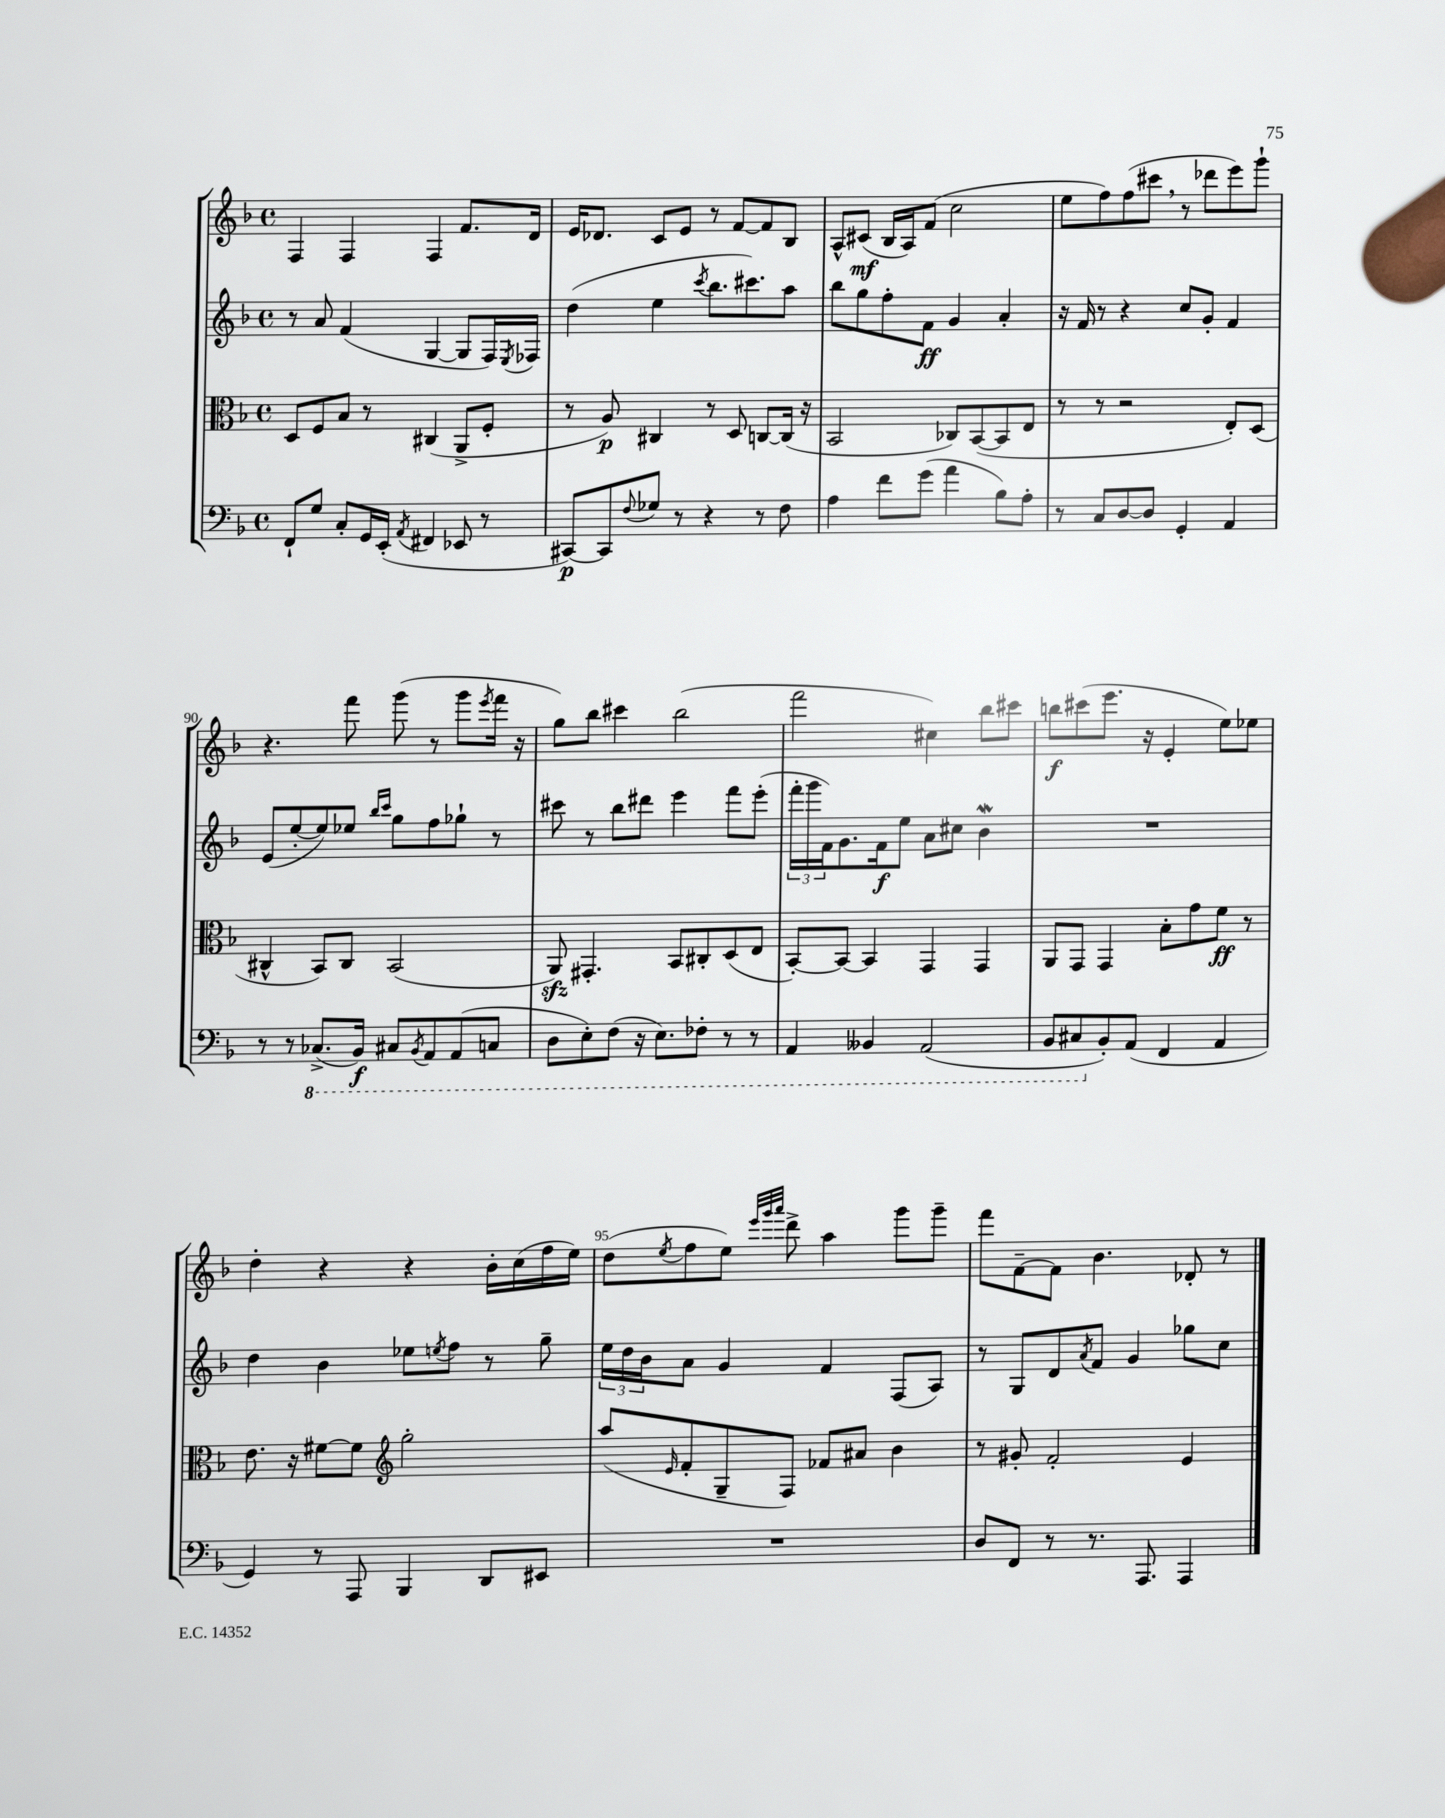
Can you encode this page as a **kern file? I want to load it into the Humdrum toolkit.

**kern	**kern	**kern	**kern
*staff4	*staff3	*staff2	*staff1
*clefF4	*clefC3	*clefG2	*clefG2
*k[b-]	*k[b-]	*k[b-]	*k[b-]
*M4/4	*M4/4	*M4/4	*M4/4
*met(c)	*met(c)	*met(c)	*met(c)
8FF`/L	8D/L	8r	4F/
8G/J	8F/	8a/	.
8C'/L	8B-/J	(4f/	4F/
16GG/L	8r	.	.
(16EE'/JJ	.	.	.
8qAA/	.	.	.
4FF#/	(4C#/	[4G/	4F/
8EE-/	8AA^/L	8G/]L	8.f/L
8r	8F'/J	16F/L)	.
.	.	8qE/	.
.	.	16F-/JJ	16d/Jk
=	=	=	=
[8CC#/L)	8r	(4dd\	16e/LK
.	.	.	8.d-/J
8CC#/]	8A/)	.	.
8qqF/	.	.	.
8G-/J	4C#/	4ee\	8c/L
8r	.	.	8e/J
.	.	8qccc/	.
4r	8r	8.bb-\L	8r
.	8D/	.	[8f/L
.	.	8.ccc#\)	.
8r	[8C/L	.	8f/]
8F\	(16C/]Jk	8aa\J	8B-/J
.	16r	.	.
=	=	=	=
4A\	2BB-/	8bb-\L	8A^^/L
.	.	8gg\	(8c#/J
8f\L	.	8ff'\	16B-/LL
.	.	.	16A/J)
(8g\J	.	8f\J	(8f/J
4a\	8C-/L)	4g/	2cc\
.	([8BB-/	.	.
8B-\L)	8BB-/]	4a'/	.
8A'\J	8E/J	.	.
=	=	=	=
8r	8r	16r	8ee\L
.	.	16f/	.
8C/L	8r	8r	8ff\)
[8D/	2r	4r	(8ff\
8D/]J	.	.	8ccc#\J
4GG'/	.	8cc/L	8r
.	.	8g'/J	8ddd-\L
4AA/	8E'/L)	4f/	8eee\)
.	(8D/J	.	8ggg`\J
=	=	=	=
8r	4C#^^/	(8e/L	4.r
8r	.	[8ee'/	.
(8.CC-^/L	8BB-/L)	8ee/])	.
.	8C#/J	8ee-/J	8fff\
16BBB-/Jk)	.	.	.
.	.	16qqbb-/LL	.
.	.	16qqccc/JJ	.
8CC#/L	(2BB-/	8gg\L	(8ggg\
8qBBB-/	.	.	.
8AAA/	.	8ff\	8r
(8AAA/	.	8gg-`\J	8ggg\L
.	.	.	8qeee/
8CC/J	.	8r	16fff\Jk
.	.	.	16r
=	=	=	=
8DD\L	8AA/)	8ccc#\	8gg\L)
8EE'\)	4.GG#'/	8r	8bb-\J
(8FF\J	.	8bb-\L	4ccc#\
16r	.	8ddd#\J	.
8.EE\L)	.	.	.
.	8BB-/L	4eee\	(2bb-\
8FF-'\J	8C#'/	.	.
8r	(8D/	8fff\L	.
8r	8E/J	(8eee'\J	.
=	=	=	=
4AAA/	[8BB-'/L)	24fff'\LL	2fff\
.	.	24ggg\	.
.	.	24f\J)	.
.	8BB-/_J	8.g\	.
4BBB--/	4BB-/]	.	.
.	.	16f\k	.
.	.	8ee\J	.
(2AAA/	4GG/	8a\L	4cc#\)
.	.	8cc#\J	.
.	4GG/	4b-\	8bb-\L
.	.	.	8ccc#\J
=	=	=	=
8BBB-/L	8AA/L	1r	8bb\L
8CC#/	8GG/J	.	(8ccc#\
8BB-'/)	4GG/	.	8.eee\J
(8AA/J	.	.	.
.	.	.	16r
4FF/	8B-'\L	.	4e'/
.	8g\	.	.
4AA/	8f\J	.	8ee\L)
.	8r	.	8ee-\J
=	=	=	=
4GG/)	8.e\	4dd\	4dd'\
.	16r	.	.
8r	[8f#\L	4b-\	4r
8AAA/	8f#\]J	.	.
*	*clefG2	*	*
4BBB-/	2gg'\	8ee-\L	4r
.	.	8qee/	.
.	.	8ff\J	.
8DD/L	.	8r	16b-'\LL
.	.	.	(16cc\
8EE#/J	.	8gg~\	16ff\
.	.	.	16ee\JJ)
=	=	=	=
1r	(8aa/L	24ee\LL	(8dd\L
.	.	24dd\	.
.	.	24b-\J	.
.	16qqe/	.	8qee/
.	8f'/	8a\J	8ff\
.	8G~/	4g/	8ee\J)
.	.	.	32qqeee/LLL
.	.	.	32qqggg/
.	.	.	32qqaaa/JJJ
.	8F/J)	.	8ddd^\
.	8f-/L	4f/	4aa\
.	8a#/J	.	.
.	4b-\	(8F/L	8ggg\L
.	.	8A/J)	8ggg~\J
=	=	=	=
8D/L	8r	8r	8fff\L
8FF/J	8g#'/	8G/L	[8f~\
8r	2f'/	8d/	8f\]J
.	.	8qa/	.
8.r	.	8f/J	4.b-\
.	.	4g/	.
8.AAA/	.	.	.
4AAA/	4e/	8gg-\L	8d-'/
.	.	8cc\J	8r
==	==	==	==
*-	*-	*-	*-
